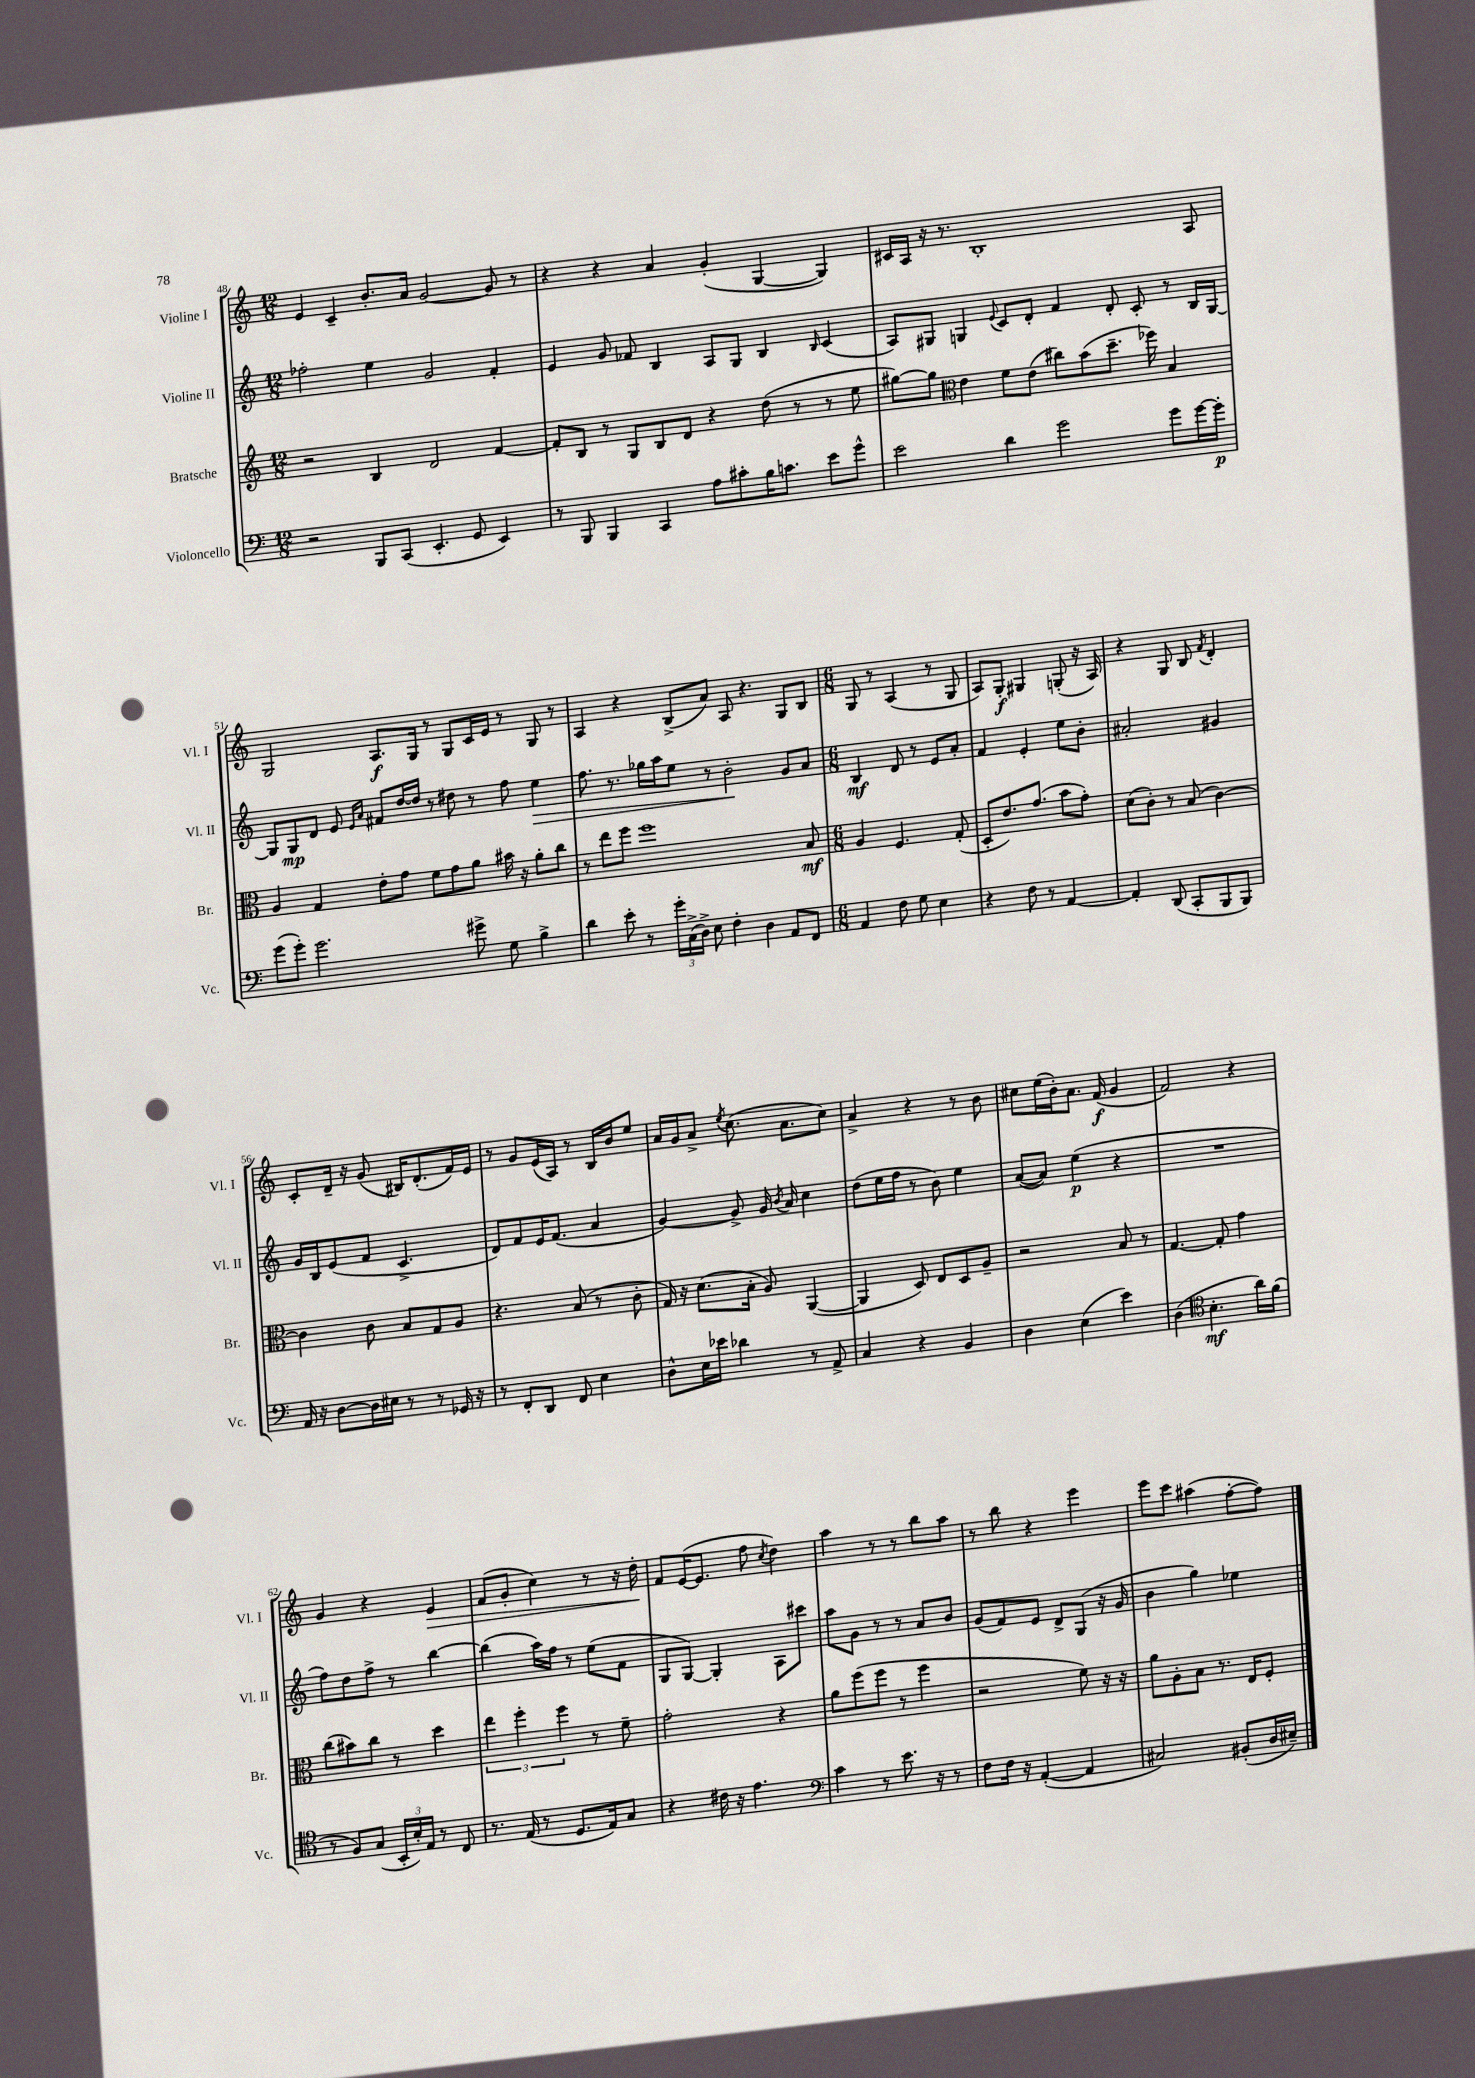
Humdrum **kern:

**kern	**kern	**kern	**kern
*staff4	*staff3	*staff2	*staff1
*clefF4	*clefG2	*clefG2	*clefG2
*k[]	*k[]	*k[]	*k[]
*M12/8	*M12/8	*M12/8	*M12/8
2r	2r	2ff-'\	4e/
.	.	.	4c~/
8BBB/L	4B/	4ee\	8.b'/L
(8CC/J	.	.	.
.	.	.	16a/Jk
4.EE'/	2d/	2g/	[2g/
8GG/	.	.	.
4EE/)	[4f/	4f'/	8g/]
.	.	.	8r
=	=	=	=
8r	8f'/]L	4e/	4r
8BBB/	8B/J	.	.
4BBB/	8r	8g/	4r
.	8G/L	8f-/	.
4CC/	8B/	4B/	4a/
.	8d/J	.	.
8A\L	4r	8A/L	(4g'/
8c#'\	.	8G/J	.
16B\K	(8dd\	4B/	[4G/
8.c\J	.	.	.
.	8r	.	.
.	.	16qqB/	.
8e\L	8r	(4c/	4G/])
8g^^\J	8ee\	.	.
=	=	=	=
2e\	[8gg#\L)	8A/L)	16c#/LL
.	.	.	16A/JJ
.	8gg#\]J	8G#/J	16r
.	.	.	8.r
*	*clefC3	*	*
.	4e\	4G/	.
.	.	.	1B'
.	.	8qqe/	.
4d\	8f\L	8c/L	.
.	(8e\J	8d'/J	.
2g\	8cc#\L)	4f/	.
.	(8b\	.	.
.	8.dd~\J	8d'/	.
.	.	8c'/	.
.	16ff-\)	.	.
8g\L	4B/	8r	.
[16g\L	.	16B/LL	8A/
16g'\]JJ	.	[16G/JJ	.
=	=	=	=
(8g\L	4A/	8G/]L	2G/
8g'\J)	.	8G/	.
2.g\	4G/	8d/J	.
.	.	8e/	.
.	.	16qqe/LL	.
.	.	16qqa/JJ	.
.	8e'\L	8f#/L	8.A/L
.	8g\J	[16dd/L	.
.	.	16dd/]JJ	16G/Jk
.	8f\L	8r	8r
.	8g\	8dd#\	8G/L
8g#^\	8a\J	8r	16c/L
.	.	.	16e/JJ
8G\	16b#\	8ff\	8r
.	16r	.	.
4B^\	8a'\L	4ee\	8G/
.	8cc\J	.	8r
=	=	=	=
4d\	8r	8.ff\	4A/
.	8ee\L	.	.
.	.	8.r	.
8e'\	8ff\J	.	4r
8r	1ff	16gg-\LL	.
.	.	16aa\J	.
24g'\LL	.	8ee\J	(8B^/L
(24C^\	.	.	.
24D^\JJ)	.	.	.
8E\	.	8r	8a/J)
4F'\	.	2b'\	8A/
.	.	.	4.r
4D\	.	.	.
8AA/L	.	8g/L	8G/L
8FF/J	8B/	8a/J	8B/J
=	=	=	=
*M6/8	*M6/8	*M6/8	*M6/8
4AA/	4A/	4B/	8G/
.	.	.	8r
8F\	4.F/	8d/	(4A/
8G\	.	8r	.
4E\	.	8e/L	8r
.	(8G'/	8a'/J	8G/
=	=	=	=
4r	8D'/L	4f/	8A/L)
.	8.e/)	.	8G'/J
8F\	.	4e'/	4G#/
.	(8.g/J	.	.
8r	.	.	.
[4AA/	8b\L	8ee\L	(8G'/
.	8g'\J)	8b'\J	16r
.	.	.	16A/)
=	=	=	=
4AA'/]	(8d\L	2a#'/	4r
.	8c'\J)	.	.
(8DD/	8r	.	8G/
8CC'/L	(8B/	.	8B/
.	.	.	8qf/
8BBB/	[4c\)	4g#/	4d'/
8BBB/J)	.	.	.
=	=	=	=
16AA/	4c\]	16g/LL	8c'/L
16r	.	16B/J	.
[8D\L	.	(8e/	16d~/Jk
.	.	.	16r
16D\]L	8c\	8f/J	(8g/
16E#\JJ	.	.	.
8r	8B/L	4.c^/	16B#/LK)
.	.	.	(8.d'/
8r	8G/	.	.
16GG-/	8A/J	.	16f/L)
16r	.	.	16e/JJ
=	=	=	=
8r	4.r	8d/L)	8r
8FF'/L	.	8f/	8g/L
8DD/J	.	16e/K	(16e/L
.	.	(8.f/J	16A/JJ)
8FF/	(8B/	.	8r
4E\	8r	4a/	16B/LL
.	.	.	16b/J
.	8c'\	.	8ee/J
=	=	=	=
8D^^\L	16G/)	[4g/)	16a/LL
.	16r	.	16g/J
16E\L	(8.d\L	.	8a^/J
16e-\JJ	.	.	.
.	.	.	8qee/
4d-\	.	8g^/]	(8.cc\
.	16B'\Jk	.	.
.	8A/)	16g/	.
.	.	8qb/	.
.	.	16a/	8.a\L
8r	([4AA/	4cc\	.
8AA^/	.	.	8cc\J)
=	=	=	=
4C/	4AA/]	(8dd\L	4a^/
.	.	16ee\L	.
.	.	16ff\JJ	.
4r	8D/)	8r	4r
.	8E/L	8b\)	.
4BB/	8D/	4ee\	8r
.	8A~/J	.	8b\
=	=	=	=
4D\	2r	([8a/L	8cc#\L
.	.	8a/]J)	(16ee\L
.	.	.	16b'\J)
(4E\	.	(4ee\	8.a\J
.	.	.	(16f/
4e\)	8B/	4r	4g/
.	8r	.	.
=	=	=	=
(4D\	[4.G/	2.r	2f/)
*clefC4	*	*	*
4.B'\	.	.	.
.	8G'/]	.	.
.	4g\	.	4r
16a\LL)	.	.	.
(16f\JJ	.	.	.
=	=	=	=
8r	(8cc\L	8ff\L)	4g/
8F/L)	8b#\)	8dd\	.
(8G/J	8cc\J	8ff^\J	4r
24BB'/LL	8r	8r	.
24B'/)	.	.	.
24E/JJ	.	.	.
8r	4dd\	[4bb\	4e/
8C/	.	.	.
=	=	=	=
8.r	6ee\	(4bb\]	(8f/L
.	.	.	8g'/J
.	6ff'\	.	.
(16E/	.	.	.
8r	.	16aa\LL)	4cc\)
.	.	16ff\JJ	.
.	6ff\	.	.
8.D/L	.	8r	.
.	8r	(8ee\L	8r
16E/k)	.	.	.
8G/J	8f~\	8f\J	16r
.	.	.	16dd'\
=	=	=	=
4r	2g'\	8G/L	8f/L
.	.	[8G/J)	([16e/K
.	.	.	8.e/]J
16c#\	.	4G'/]	.
16r	.	.	.
4.e\	.	.	8ff\
.	.	.	8qcc/
.	4r	8A\L	4dd\)
.	.	8ccc#\J	.
=	=	=	=
*clefF4	*	*	*
4c\	8a\L	8aa\L	4aa\
.	(8ff\	8g\J	.
8r	8ff\J	8r	8r
8.e\	8r	8r	8r
.	4ff\	8a/L	8bb\L
16r	.	.	.
8r	.	8b/J	8aa\J
=	=	=	=
8F\L	2r	(8g/L	8r
16F\Jk	.	8f/)	8bb\
16r	.	.	.
([4AA'/	.	8e/J	4r
.	.	8d^/L	.
4AA/]	8f\)	(8G/J	4eee\
.	16r	16r	.
.	16r	16g/	.
=	=	=	=
2C#/)	8a\L	4b\	8eee\L
.	8A'\	.	8ccc\J
.	8B\J	4gg\)	(4aa#\
.	8.r	.	.
(8BB#'/L	.	4ee-\	[8ff'\L
.	16E/LK	.	.
16D/L	8F'/J	.	8ff\]J)
16E#~/JJ)	.	.	.
==	==	==	==
*-	*-	*-	*-
